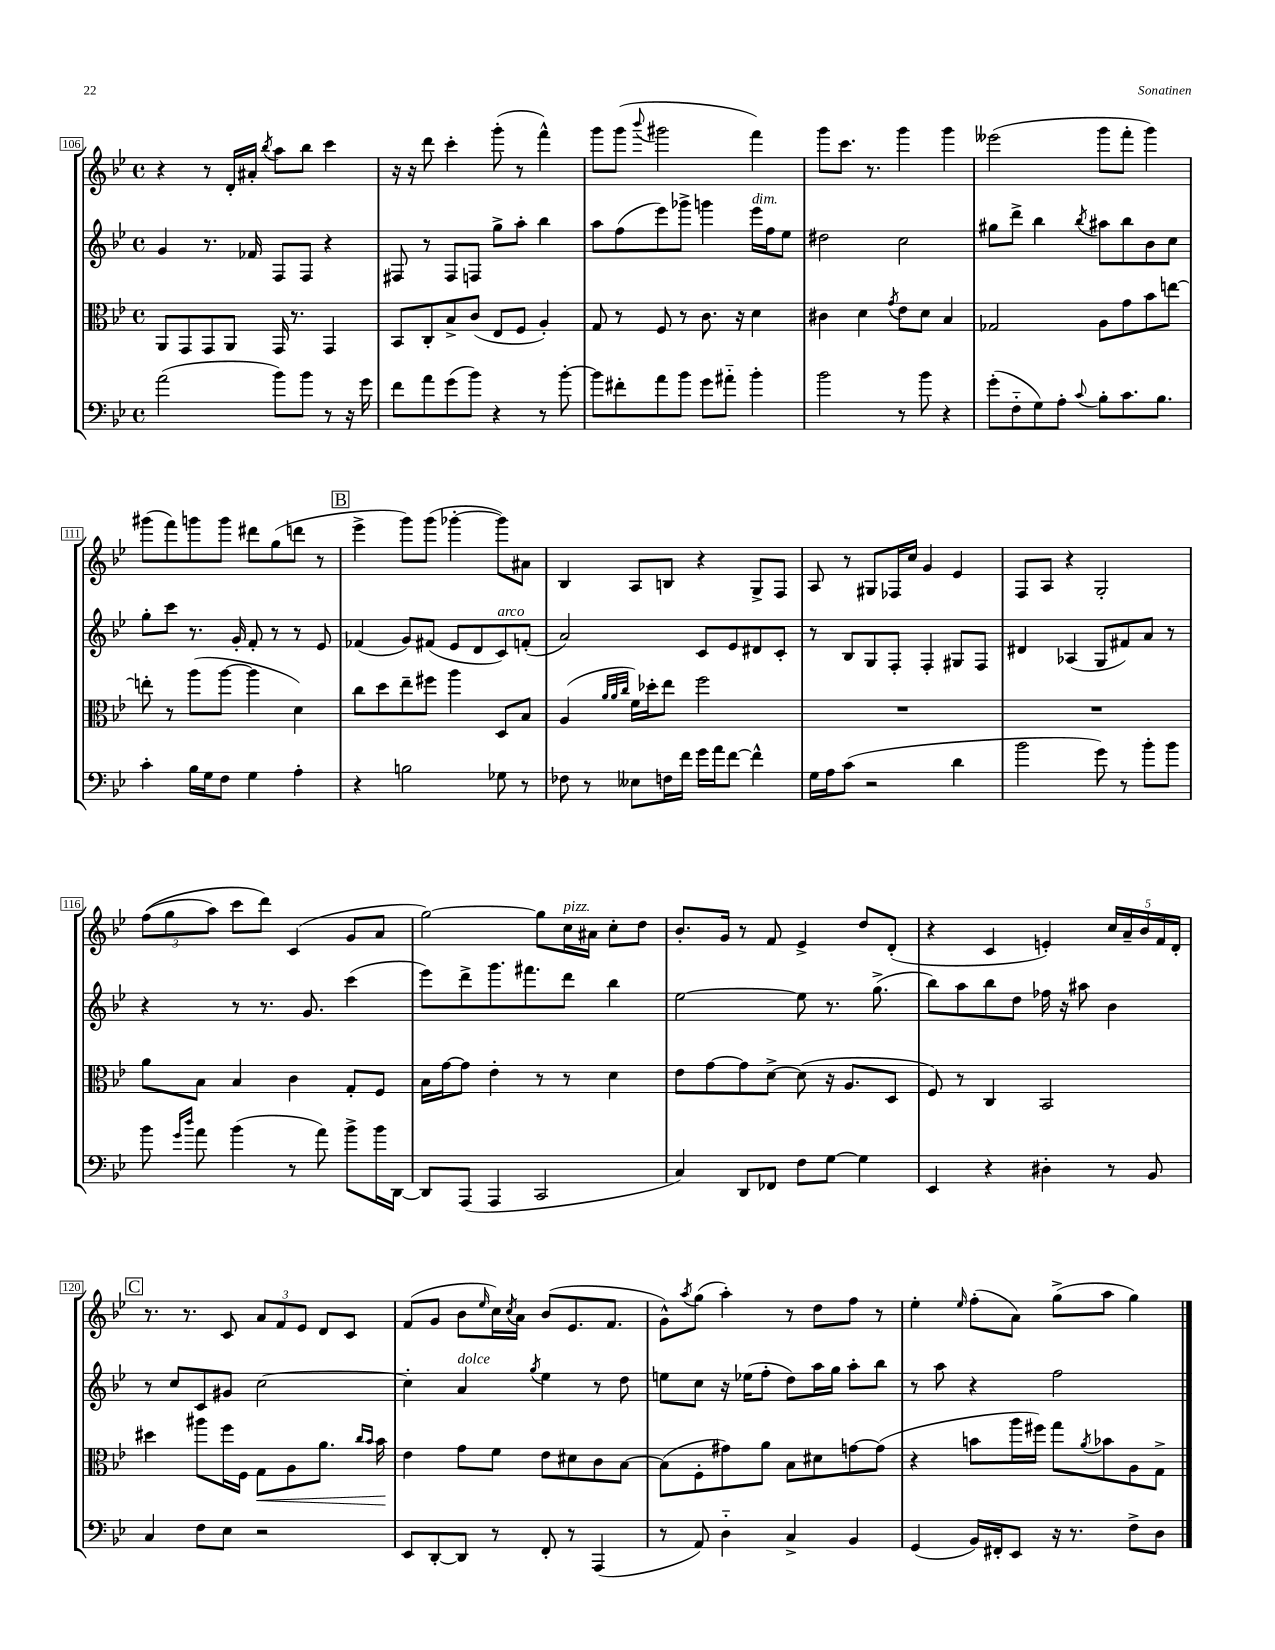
<<
\new StaffGroup <<
\new Staff = "s0" {
    \clef treble \key bes \major \defaultTimeSignature \time 4/4
    r4 r8 d'16-. ais'16-. \acciaccatura { bes''8 } a''8 bes''8 c'''4 |
    r16 r16 d'''8 c'''4-. g'''8-.( r8 f'''4-^) |
    g'''8 g'''8( \appoggiatura { bes'''8 } gis'''2 f'''4) |
    g'''8 c'''8. r8. g'''4 g'''4 |
    eeses'''2( g'''8 f'''8-. g'''4) |
    gis'''8( f'''8) g'''8 g'''8 dis'''8 g''8( d'''8 r8 |
    \mark \markup { \box "B" } ees'''4-> g'''8) g'''8( ges'''4~-. ges'''8) ais'8 |
    bes4 a8 b8 r4 g8-> f8 |
    a8 r8 gis8 fes16 c''16 g'4 ees'4 |
    f8 a8 r4 g2-. |
    \tuplet 3/2 { f''8(\( g''8 a''8) } c'''8 d'''8\) c'4( g'8 a'8 |
    g''2~) g''8 c''16^\markup { \italic "pizz." } ais'16 c''8-. d''8 |
    bes'8.-. g'16 r8 f'8 ees'4-> d''8 d'8-.( |
    r4 c'4 e'4-.) \tuplet 5/4 { c''16 a'16-- bes'16 f'16 d'16-. } |
    \mark \markup { \box "C" } r8. r8. c'8 \tuplet 3/2 { a'8 f'8 ees'8 } d'8 c'8 |
    f'8( g'8 bes'8 \grace { ees''16 } c''16) \acciaccatura { c''8 } a'16 bes'8( ees'8. f'8. |
    g'8-^) \acciaccatura { a''8 } g''8( a''4-.) r8 d''8 f''8 r8 |
    ees''4-. \grace { ees''16 } f''8-.( a'8) g''8->( a''8 g''4) \bar "|." |
}
\new Staff = "s1" {
    \clef treble \key bes \major \defaultTimeSignature \time 4/4
    g'4 r8. fes'16 f8 f8 r4 |
    fis8 r8 fis8 f8 g''8-> a''8-. bes''4 |
    a''8 f''8( ees'''8) ges'''8-> g'''4 ees'''16^\markup { \italic "dim." } f''16 ees''8 |
    dis''2 c''2 |
    gis''8 d'''8-> bes''4 \acciaccatura { bes''8 } ais''8 bes''8 bes'8 c''8 |
    g''8-. c'''8 r8. g'16-. f'8-. r8 r8 ees'8 |
    \mark \markup { \box "B" } fes'4( g'8) fis'8( ees'8 d'8 c'8^\markup { \italic "arco" }) f'8-.( |
    a'2) c'8 ees'8 dis'8 c'8-. |
    r8 bes8 g8 f8-. f4-. gis8 f8 |
    dis'4 aes4( g8 fis'8) a'8 r8 |
    r4 r8 r8. g'8. c'''4( |
    ees'''8) d'''8-> g'''8. fis'''8. d'''8 bes''4 |
    ees''2~ ees''8 r8. g''8.->( |
    bes''8) a''8 bes''8 d''8 fes''16 r16 ais''8 bes'4 |
    \mark \markup { \box "C" } r8 c''8 c'8 gis'8 c''2~ |
    c''4-. a'4^\markup { \italic "dolce" } \acciaccatura { g''8 } ees''4 r8 d''8 |
    e''8 c''8 r16 ees''16( f''8-. d''8) a''16 g''16 a''8-. bes''8 |
    r8 a''8 r4 f''2 \bar "|." |
}
\new Staff = "s2" {
    \clef alto \key bes \major \defaultTimeSignature \time 4/4
    a,8 g,8 g,8 a,8 g,16 r8. g,4 |
    bes,8 c8-. bes8-> c'8( ees8 f8 a4-.) |
    g8 r8 f8 r8 c'8. r16 d'4 |
    cis'4 d'4 \acciaccatura { g'8 } ees'8 d'8 bes4 |
    ges2 a8 g'8 bes'8 e''8~ |
    e''8-. r8 a''8( a''8~ a''4 d'4) |
    \mark \markup { \box "B" } c''8 d''8 ees''8-- fis''8 a''4 d8 bes8 |
    a4( \grace { a'32 a'32 c''32 } f'16) des''16-. ees''8 f''2 |
    R1 |
    R1 |
    a'8 bes8 bes4 c'4 g8-. f8 |
    bes16 g'16~ g'8 ees'4-. r8 r8 d'4 |
    ees'8 g'8~ g'8 d'8~-> d'8( r16 a8. d8 |
    f8) r8 c4 bes,2 |
    \mark \markup { \box "C" } dis''4 ais''8 f''16 f16 g8\< a8 a'8. \grace { c''16 bes'16 } bes'16\! |
    ees'4 g'8 f'8 ees'8 dis'8 c'8 bes8~ |
    bes8( f8-. gis'8) a'8 bes8 dis'8 g'8~ g'8( |
    r4 b'8 a''16 fis''16) g''8 \acciaccatura { a'8 } bes'8 a8 g8-> \bar "|." |
}
\new Staff = "s3" {
    \clef bass \key bes \major \defaultTimeSignature \time 4/4
    a'2( bes'8) bes'8 r8 r16 g'16 |
    f'8 a'8 g'8( bes'8) r4 r8 bes'8~-. |
    bes'8 fis'8-. a'8 bes'8 g'8 ais'8-_ bes'4-. |
    bes'2 r8 bes'8 r4 |
    g'8-.( f8-_ g8) a8-. \appoggiatura { c'8 } bes8-. c'8. bes8. |
    c'4-. bes16 g16 f8 g4 a4-. |
    \mark \markup { \box "B" } r4 b2 ges8 r8 |
    fes8 r8 eeses8 f16 f'16 g'16 a'16 f'8~ f'4-^ |
    g16 a16 c'8( r2 d'4 |
    bes'2 g'8) r8 bes'8-. bes'8 |
    bes'8 \grace { g'16 d''16 } a'8 bes'4( r8 a'8) bes'8-> bes'16 d,16~ |
    d,8 a,,8( a,,4 c,2 |
    c4) d,8 fes,8 f8 g8~ g4 |
    ees,4 r4 dis4-. r8 bes,8 |
    \mark \markup { \box "C" } c4 f8 ees8 r2 |
    ees,8 d,8~-. d,8 r8 f,8-. r8 a,,4( |
    r8 a,8) d4-_ c4-> bes,4 |
    g,4( bes,16) fis,16-. ees,8 r16 r8. f8-> d8 \bar "|." |
}
>>
>>
\layout { \context { \Score currentBarNumber = #106 \override BarNumber.stencil = #(make-stencil-boxer 0.1 0.3 ly:text-interface::print) } }
